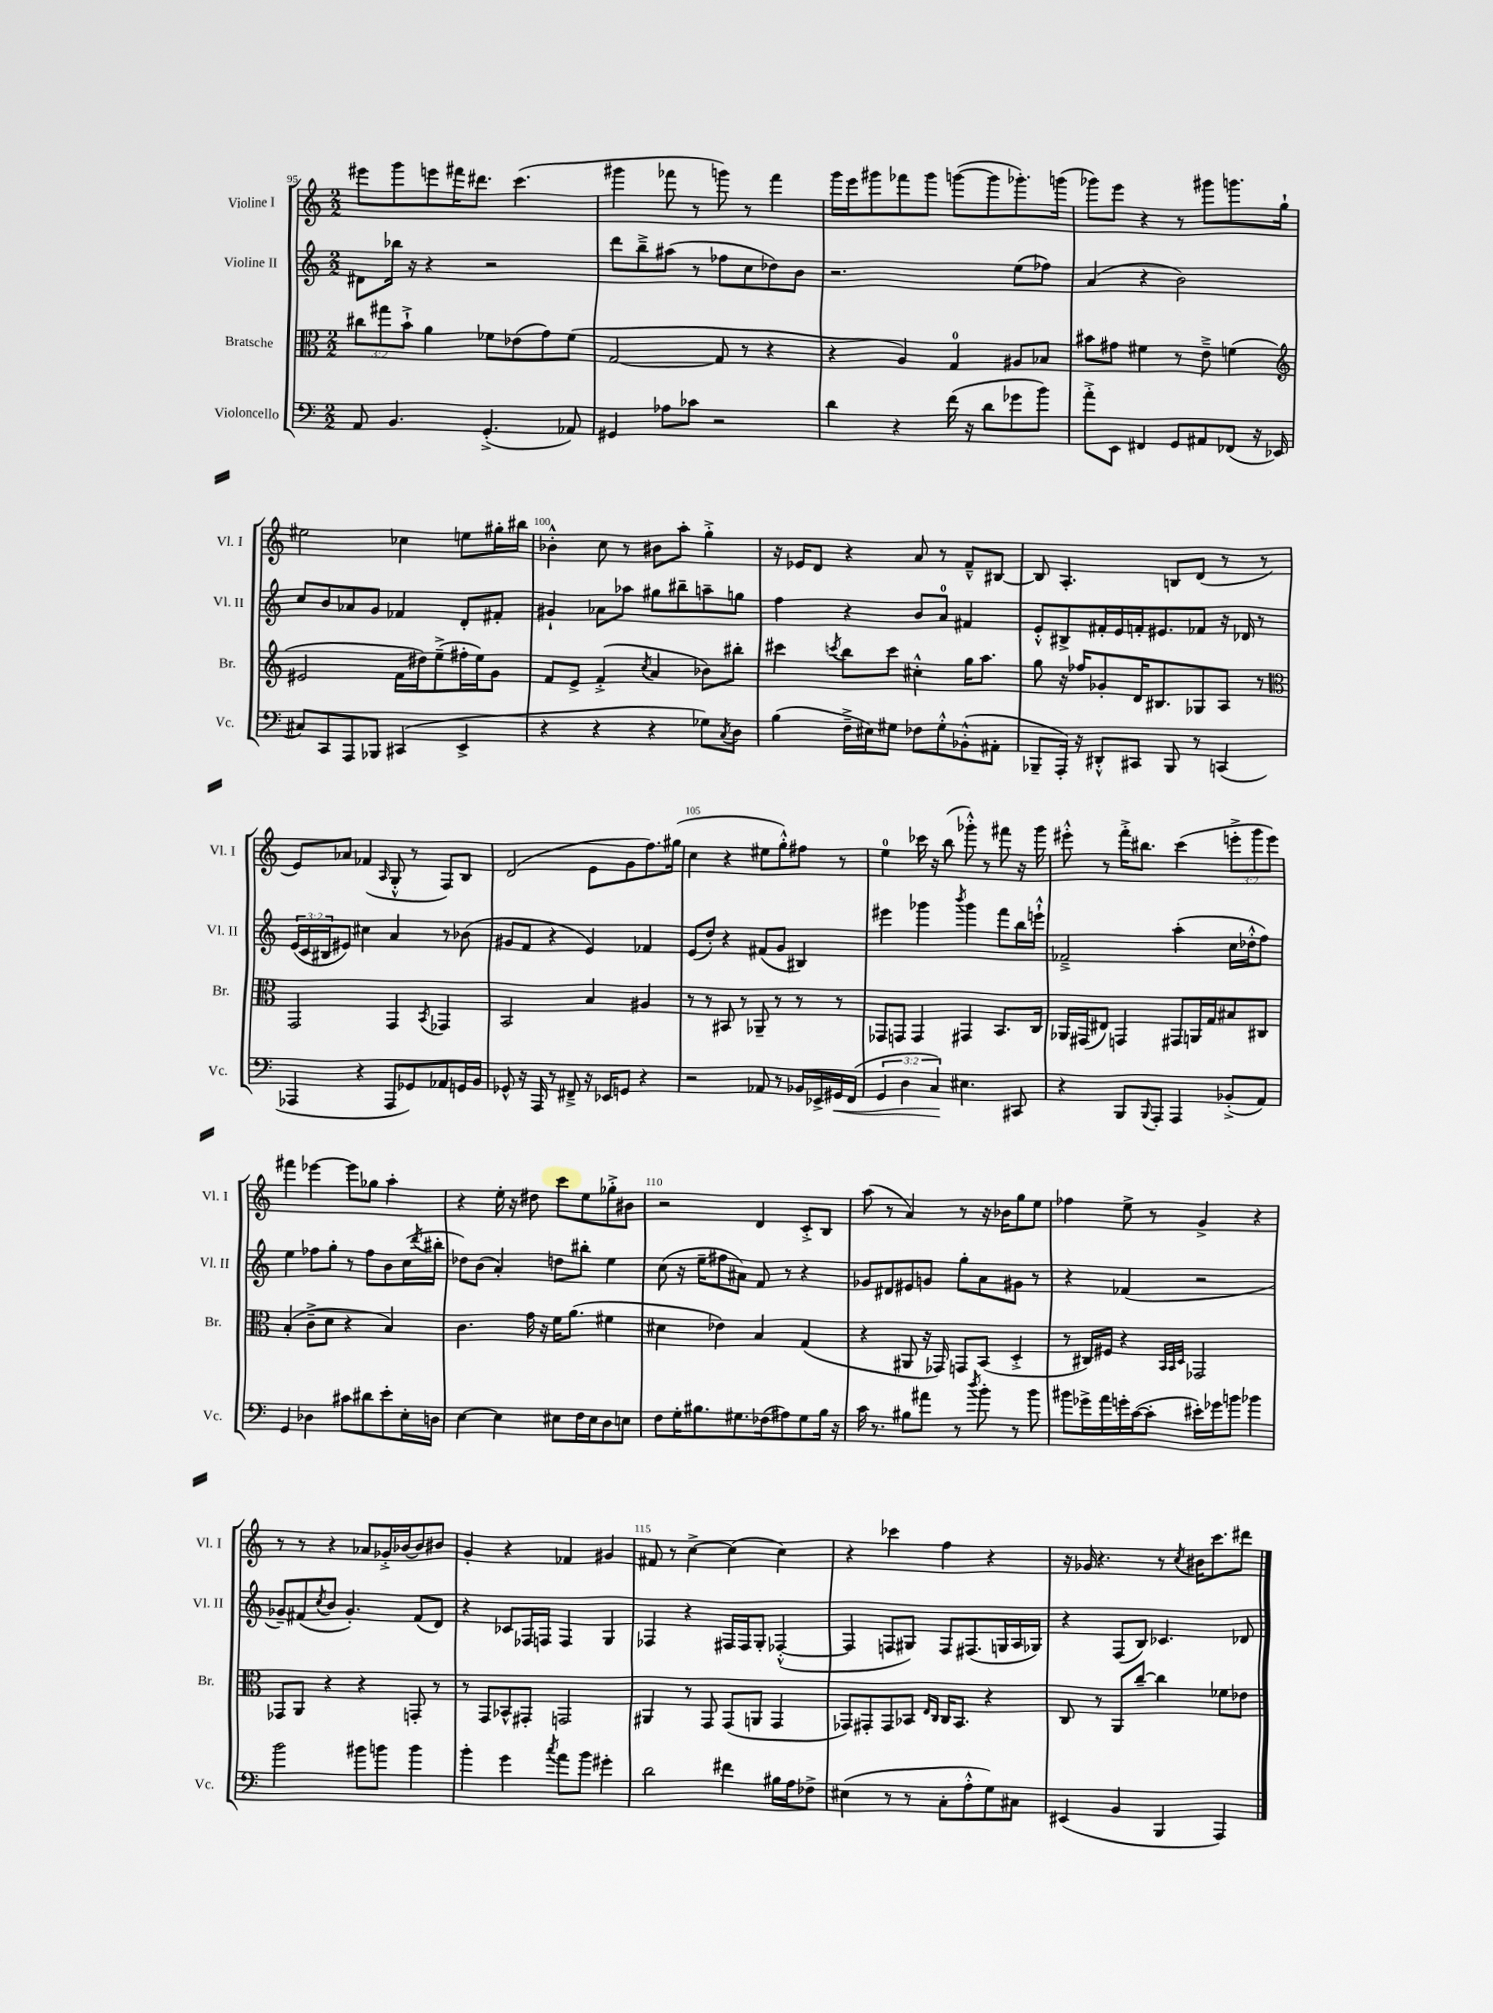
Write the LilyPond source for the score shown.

<<
\new StaffGroup <<
\new Staff = "s0" \with { instrumentName = "Violine I" shortInstrumentName = "Vl. I" } {
    \clef treble \key c \major \numericTimeSignature \time 2/2 \override Staff.TupletNumber.text = #tuplet-number::calc-fraction-text
    eis'''8 g'''8 e'''8 fis'''16 dis'''8. c'''4.( |
    gis'''4 fes'''8 r8 g'''8) r8 fes'''4 |
    g'''16 e'''16 gis'''8 fes'''8 gis'''8 g'''8~( g'''8 ges'''8.-.) g'''16( |
    ges'''8) e'''8 r4 r8 gis'''8 g'''8. g''16-! |
    eis''2 ces''4 e''8 gis''16-. bis''16 |
    bes'4-.-^ c''8 r8 bis'8 a''8-. g''4-.-> |
    r16 ees'16 d'8 r4 a'8 r8 f'8---^ bis8~ |
    bis8 a4.-. b8 d'8( r8 r8 |
    e'8) aes'8 fes'4( \grace { a16 } g8-.-^ r8 f8) b8 |
    d'2( e'8 g'8 f''8.) gis''16( |
    c''4 r4 eis''8 g''8-.-^) fis''8 r8 |
    e''4-0 ces'''16 r16 b''8( ges'''8-.-^) r8 fis'''8 r16 ges'''16 |
    eis'''8-.-^ r8 f'''16-.-> bis''8. c'''4( \tuplet 3/2 { e'''8-.-> g'''8 e'''8) } |
    fis'''4 ees'''4~ ees'''8 ges''8 a''4-. |
    r4 e''16-. r16 dis''8 c'''8 e''8 ges''8-.-> bis'8 |
    r2 d'4 c'8-.-> b8 |
    a''8( r8 a'4) r8 r16 bes'16 g''8 e''8 |
    fes''4 e''8-> r8 g'4-> r4 |
    r8 r8 r4 aes'8 ges'16-.-> bes'16~ bes'8 bis'8 |
    g'4-. r4 fes'4 gis'4 |
    fis'8 r8 c''4~-> c''4( c''4) |
    r4 ces'''4 f''4 r4 |
    r16 ges'16 r4. r8 \acciaccatura { c''8 } bis'16 c'''8. dis'''8 \bar "|." |
}
\new Staff = "s1" \with { instrumentName = "Violine II" shortInstrumentName = "Vl. II" } {
    \clef treble \key c \major \numericTimeSignature \time 2/2 \override Staff.TupletNumber.text = #tuplet-number::calc-fraction-text
    dis'8 bes''16 r16 r4 r2 |
    d'''8 b''8---> ais''8( r8 fes''8 c''8 des''8) b'8 |
    r2. e''8( fes''8) |
    a'4( r4 b'2) |
    c''8 b'8 aes'8 g'8 fes'4 d'8-. fis'8-. |
    gis'4-! aes'8 aes''8 gis''8 bis''8-- a''8-- g''8 |
    f''4 r4 b'8 a'8-0 fis'4 |
    e'8-.-^ bis8-> fis'16-. e'16 f'16-. eis'8. fes'8 r16 des'16 r8 |
    \tuplet 3/2 { e'16( c'16 bis16 } eis'8) cis''4 a'4 r8 bes'8( |
    gis'8 f'8 r4 e'4) fes'4 |
    e'8( d''8-.) r4 fis'8( g'8 bis4) |
    eis'''4 ges'''4 \acciaccatura { b'''8 } ges'''4 f'''8 b''16 e'''16-!-^ |
    fes'2---> a''4-.( c''16 des''16-.-^ f''8) |
    e''4 fes''8 g''8-. r8 fes''8 b'8 c''16( \acciaccatura { d'''8 } bis''16-. |
    des''8) b'8( a'4-.) d''8 bis''8-. e''4 |
    c''8( r16 e''16-- fis''8 ais'8) f'8 r8 r4 |
    ges'8 dis'8 eis'8 g'8 g''8-. a'8 gis'8 r8 |
    r4 fes'4( r2 |
    ges'8--) fis'8( \acciaccatura { c''8 } b'8 ges'4.-.) fis'8( d'8) |
    r4 ces'8 fes16 f16 f4 g4 |
    fes4 r4 fis16 fis16 g8-. fes4~-.-^( |
    fes4 f8 gis8) f8 fis8.( g16 a16 ges16) |
    r4 f8( b8) ces'4. des'8 \bar "|." |
}
\new Staff = "s2" \with { instrumentName = "Bratsche" shortInstrumentName = "Br." } {
    \clef alto \key c \major \numericTimeSignature \time 2/2 \override Staff.TupletNumber.text = #tuplet-number::calc-fraction-text
    \tuplet 3/2 { cis''8 gis''8 b'8-!-> } a'4 fes'8 ees'8( g'8) fes'8( |
    g2~ g8 r8 r4 |
    r4 a4) g4-0 ais8 bes8 |
    bis'8 gis'8 fis'4 r8 e'8---> f'4( |
    \clef treble eis'2 f'16 dis''16) e''8--->( fis''16-. e''16) g'8 |
    f'8 e'8-> f'4-.->( \acciaccatura { c''8 } a'4 bes'8) bis''8-. |
    cis'''4 \acciaccatura { c'''8 } b''8 c'''8 cis''4-.-^ g''16 a''8. |
    g''8 r16 fes''16 ges'8-. d'16 bis8. ges8 a8 r8 |
    \clef alto g,2 g,4 \acciaccatura { b,8 } ges,4 |
    b,2 b4 ais4 |
    r8 r8 bis,8 r8 aes,8-- r8 r8 r8 |
    ges,8 g,8 g,4 gis,4 b,8. c16 |
    aes,16 gis,16( eis8) g,4 gis,8 a,16 g16 bis8 cis8 |
    b4-.( c'8---> d'8 r4 b4) |
    c'4. g'16 r16 f'16 a'8.( fis'4 |
    dis'4 ees'4) b4 g4( |
    r4 ais,8 r16 ges,16) g,8 b,8( d4-.-> |
    r8 cis16) fis16 r4 \grace { b,32 b,32 d32 } ges,2 |
    ges,8 a,8 r4 r4 g,8-. r8 |
    r8 g,8 bes,8-^ gis,8-. g,2 |
    ais,4 r8 g,8 g,8( a,8 g,4 |
    ges,8) gis,8-. gis,8 bes,8 \grace { e16 c16 } c16 bes,8. r4 |
    c8 r8 a,8 c''8~-- c''4 fes'8 ees'8 \bar "|." |
}
\new Staff = "s3" \with { instrumentName = "Violoncello" shortInstrumentName = "Vc." } {
    \clef bass \key c \major \numericTimeSignature \time 2/2 \override Staff.TupletNumber.text = #tuplet-number::calc-fraction-text
    a,8 b,4. g,4.-.->( aes,8) |
    gis,4 aes8 ces'8 r2 |
    d'4 r4 f'16( r16 d'8 ges'8 b'8) |
    a'8-.-> e,8 fis,4 g,8 ais,8 fes,8( r16 ees,16 |
    cis8) c,8 a,,8 bes,,8 cis,4( e,4-> |
    r4 r4 r4 ges8) \acciaccatura { c8 } d8 |
    b4( f16---> eis16) gis8 fes8 gis8-.-^ bes,8-.-^( ais,8-. |
    bes,,8-- a,,16-.) r16 dis,8-.-^ cis,8 bes,,8 r8 c,4( |
    aes,,4 r4 aes,,8 ges,8) aes,8 g,16 b,16 |
    ges,8-^ r16 a,,16 r8 fis,8---> r16 ees,16 g,8 r4 |
    r2 aes,8 r8 bes,16 ees,16-> gis,16\< f,16( |
    \tuplet 3/2 { g,4 d4 c4\!) } eis4. cis,8 |
    r4 b,,8 \appoggiatura { b,,8 } a,,8-. a,,4 bes,8-.->( a,8) |
    g,4 des4 cis'8 dis'8 e'8-. e16-. d16 |
    e4~ e4 eis8 f16 eis16 d8 e8 |
    f8 g16-. bis8. gis8. fes16( ais8) gis8 bis16 r16 |
    c'16 r8. bis8 ais'8 r8 \acciaccatura { d''8 } b'8-. r8 b'8 |
    bis'8 ges'16-> a'16 g'16-. c'16~( c'8-. eis'16-.) ges'16 b'8 bes'4 |
    b'2 bis'8 b'8 b'4 |
    b'4-. g'4 \acciaccatura { c''8 } a'8 b'8 gis'4-. |
    d'2 fis'4 bis16 a16 fes8-> |
    eis4( r8 r8 c8-. a8-.-^ g8) cis8 |
    eis,4( b,4 b,,4 a,,4) \bar "|." |
}
>>
>>
\layout { \context { \Score currentBarNumber = #95 \override BarNumber.break-visibility = ##(#f #t #t) barNumberVisibility = #(every-nth-bar-number-visible 5) } }
